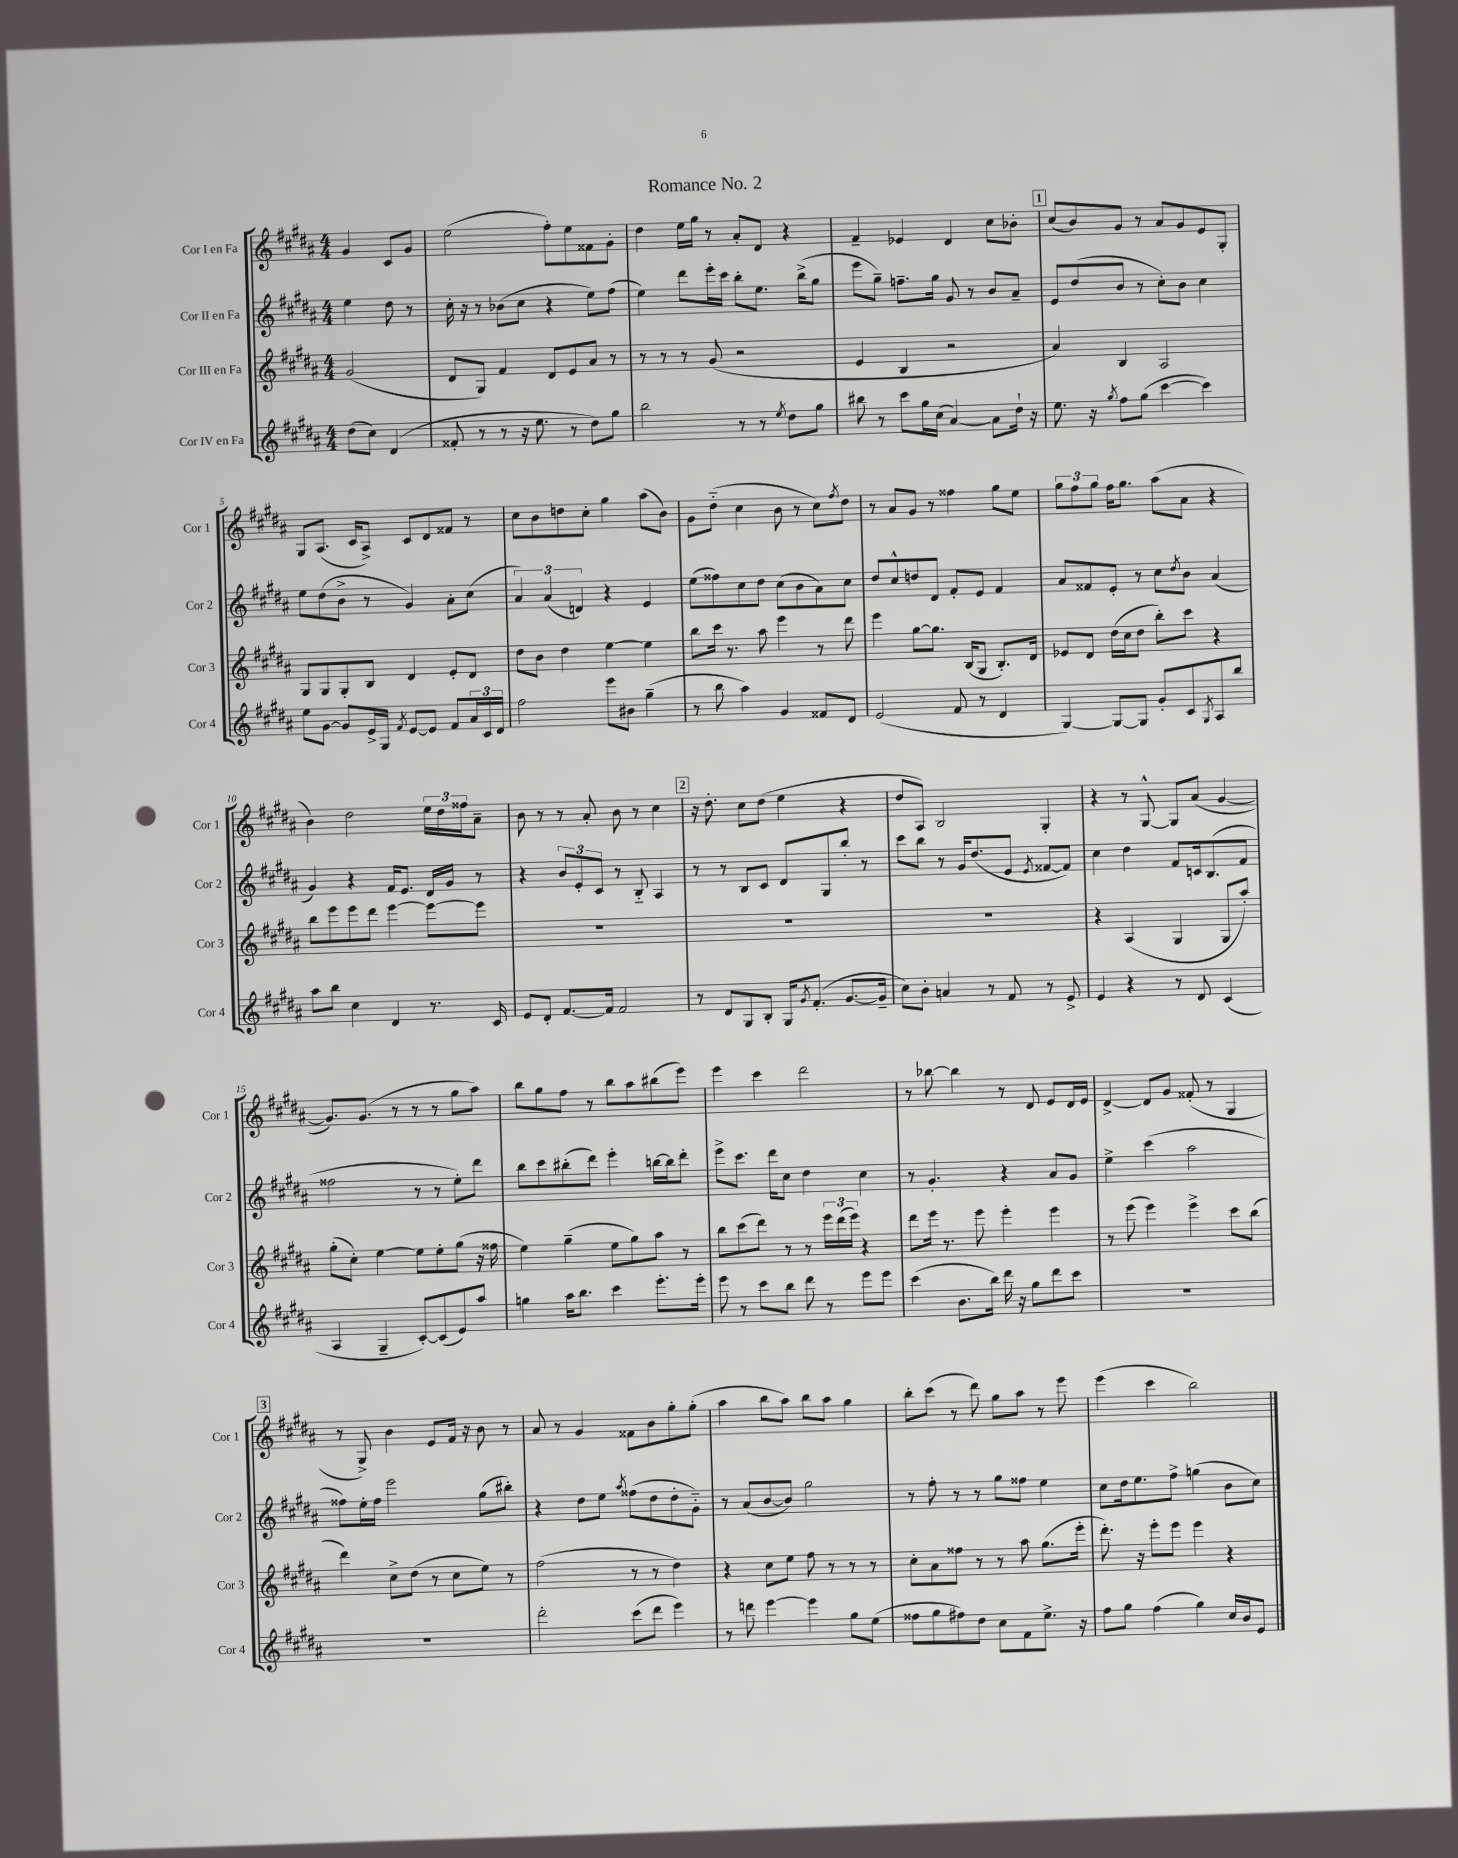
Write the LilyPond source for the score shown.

\header { title = "Romance No. 2" }
<<
\new StaffGroup <<
\new Staff = "s0" \with { instrumentName = "Cor I en Fa" shortInstrumentName = "Cor 1" } {
    \clef treble \key b \major \numericTimeSignature \time 4/4 \partial 2
    gis'4 cis'8 gis'8 |
    e''2( fis''8-.) e''8 fisis'8 gis'8-. |
    dis''4 e''16 gis''16 r8 ais'8-. dis'8 r4 |
    fis'4-- ees'4 dis'4 cis''8 bes'8-. |
    \mark \markup { \box "1" } cis''8( b'8) gis'8 r8 ais'8 gis'8 e'8 gis8-. |
    gis8 ais8.( cis'16 ais8->) cis'8 dis'8 fisis'8 r8 |
    cis''8 b'8 d''8 cis''8-. gis''4 ais''8( b'8) |
    gis'8 dis''8-_( cis''4 b'8 r8 cis''8) \acciaccatura { fis''8 } dis''8 |
    r8 ais'8 gis'8 r8 fisis''4 gis''8 e''8 |
    \tuplet 3/2 { gis''8 fis''8 gis''8 } fis''16 gis''8. ais''8( ais'8 r4 |
    b'4) dis''2 \tuplet 3/2 { e''16 dis''16 fisis''16 } ais'8-- |
    b'8 r8 r8 ais'8-. b'8 r8 cis''4 |
    \mark \markup { \box "2" } r16 dis''8.-. cis''8 dis''8( e''4 r4 |
    dis''8 ais8) b2 gis4-. |
    r4 r8 gis8~-^ gis8 ais'8( gis'4~ |
    gis'8.) gis'8.( r8 r8 r8 gis''8 ais''8) |
    b''8 gis''8 fis''8 r8 b''8 ais''8 bis''8( e'''8) |
    e'''4 cis'''4 dis'''2 |
    r8 bes''8~ bes''4 r8 dis'8 e'8 dis'16 e'16 |
    dis'4~-> dis'8 gis'8 fisis'8-.( r8 gis4 |
    \mark \markup { \box "3" } r8 gis8->) b'4 e'8 fis'16 r16 b'8 r8 |
    ais'8 r8 gis'4 fisis'8 b'8 gis''8-. gis''8-.( |
    ais''4 b''8 ais''8) b''8 ais''8 gis''4 |
    b''8-. cis'''8( r8 dis'''8) gis''8 ais''8 r8 e'''8 |
    e'''4( cis'''4 b''2) \bar "|." |
}
\new Staff = "s1" \with { instrumentName = "Cor II en Fa" shortInstrumentName = "Cor 2" } {
    \clef treble \key b \major \numericTimeSignature \time 4/4 \partial 2
    e''4 dis''8 r8 |
    cis''16-. r16 r8 bes'8( cis''8 r4 e''8) fis''8( |
    e''4) dis'''8 e'''16-. cis'''16 b''8-. e''8. b''16->( gis''8 |
    e'''8 gis''8--) f''8.-- gis''16 gis'8 r8 b'8 ais'8-- |
    \mark \markup { \box "1" } e'8 dis''8( b'8 r8 cis''8-.) b'8 cis''4 |
    e''8 dis''8( b'8-> r8 gis'4) ais'8-. cis''8( |
    \tuplet 3/2 { ais'4) ais'4( d'4) } r4 e'4 |
    e''8( fisis''8) cis''8 dis''8 cis''8( b'8 ais'8) cis''8 |
    dis''8 cis''8-^ d''8 dis'8 fis'8-. e'8 fis'4 |
    ais'8 fisis'8 e'8-. r8 cis''8 \acciaccatura { dis''8 } b'8 ais'4( |
    gis'4) r4 fis'16 e'8. dis'16 gis'16 r8 |
    r4 \tuplet 3/2 { b'8 e'8-. cis'8 } r8 b8-_ ais4 |
    \mark \markup { \box "2" } r8 r8 b8 cis'8 dis'8 gis8 b''8-. r8 |
    cis'''8 b''8 r8 gis'16 dis''8.( e'8 \acciaccatura { e'8 } fisis'8~ fisis'8) |
    cis''4 dis''4 fis'8 c'16 b8.( fis'8 |
    fisis''2 r8 r8 e''8-.) dis'''8 |
    b''8 cis'''8 bis''8-.( dis'''8) e'''4-. b''16~ b''16 dis'''8-. |
    e'''8-> cis'''8. dis'''16 cis''8 dis''4 cis''4 |
    r8 gis'4.-. r4 ais'8 gis'8 |
    e''4-> cis'''4( ais''2 |
    \mark \markup { \box "3" } fisis''8) e''16-. fisis''16 e'''2 gis''8( bis''8-.) |
    r4 dis''8 e''8 \acciaccatura { ais''8 } fisis''8( dis''8 dis''8-. gis'8-_) |
    r8 ais'8( b'8~ b'8) gis''2 |
    r8 fis''8-. r8 r8 gis''8 fisis''8 e''4 |
    cis''8 dis''16 e''8. fis''8-> g''4( b'8 cis''8) \bar "|." |
}
\new Staff = "s2" \with { instrumentName = "Cor III en Fa" shortInstrumentName = "Cor 3" } {
    \clef treble \key b \major \numericTimeSignature \time 4/4 \partial 2
    gis'2( |
    dis'8 gis8) fis'4 dis'8 e'8 ais'8 r8 |
    r8 r8 r8 gis'8( r2 |
    e'4 b4 r2 |
    \mark \markup { \box "1" } ais'4) b4 ais2 |
    gis8 gis8 gis8-. b8 dis'4 e'8-. dis'8 |
    dis''8 b'8 dis''4 e''4~ e''4 |
    b''8 cis'''16 r8. ais''8 e'''4 r8 dis'''8 |
    e'''4 gis''8~ gis''8. b16( gis8 b8.-.) dis'16 |
    ees'8 dis'8 dis''16( cis''16 dis''8 b''8-.) cis'''8 r4 |
    b''8 e'''8 e'''8 dis'''8 e'''4~ e'''8~ e'''8 |
    R1 |
    \mark \markup { \box "2" } R1 |
    R1 |
    r4 ais4( gis4 gis8 ais''8-.) |
    gis''8-.( cis''8-.) e''4~ e''8 e''8-. gis''8( r16 fisis''16 |
    e''4) gis''4--( e''8 gis''8) ais''8 r8 |
    b''8 cis'''8( dis'''8) r8 r8 \tuplet 3/2 { e'''16 dis'''16( e'''16) } r4 |
    dis'''8 e'''16 r8. e'''8 e'''4-. e'''4 |
    r8 e'''8( e'''4) e'''4-> cis'''8 b''8( |
    \mark \markup { \box "3" } dis'''4) cis''8-> dis''8( r8 cis''8 e''8) r8 |
    fis''2( r8 r8 dis''4) |
    r4 cis''8 e''8 fis''8 r8 r8 r8 |
    cis''8-. ais'8 fisis''8 r8 r8 ais''8 gis''8.( e'''16-. |
    dis'''8.-.) r16 e'''8-. e'''8 e'''4 r4 \bar "|." |
}
\new Staff = "s3" \with { instrumentName = "Cor IV en Fa" shortInstrumentName = "Cor 4" } {
    \clef treble \key b \major \numericTimeSignature \time 4/4 \partial 2
    dis''8( cis''8) dis'4( |
    fisis'8-. r8 r8 r16 e''8. r8 dis''8) gis''8 |
    b''2 r8 r8 \acciaccatura { e''8 } dis''8 gis''8 |
    bis''8 r8 cis'''8 gis''16 cis''16( ais'4~) ais'8 dis''16-! r16 |
    \mark \markup { \box "1" } e''8. r16 \acciaccatura { gis''8 } fis''8 gis''8( cis'''4~ cis'''4) |
    e''8 gis'8~ gis'8 e'16-> gis16 \acciaccatura { fis'8 } e'8~ e'8 fis'8 \tuplet 3/2 { ais'16 cis'16 dis'16 } |
    fis''2 e'''8 bis'8 gis''4--( |
    r8 b''8 ais''4) gis'4 fisis'8 dis'8 |
    e'2( fis'8 r8 dis'4 |
    gis4~) gis8~ gis8 gis'8-. cis'8 \acciaccatura { gis8 } ais8 b''8 |
    ais''8 b''8 cis''4 dis'4 r8. cis'16 |
    e'8 dis'8-. fis'8.~ fis'16 fis'2 |
    \mark \markup { \box "2" } r8 dis'8 gis8 b8-. gis16 \acciaccatura { gis'8 } fis'8.-.( gis'8.~ gis'16-- |
    cis''8) b'8-. a'4 r8 fis'8 r8 e'8-> |
    e'4 r4 r8 dis'8 cis'4( |
    ais4 gis4-- cis'8~-.) cis'8( e'8) ais''8 |
    g''4 ais''16 b''8. cis'''4 e'''8.-. e'''16-. |
    e'''8 r8 cis'''8 b''8 dis'''8 r8 e'''8 e'''8 |
    cis'''4( b'8. b''16) dis'''16 r16 gis''8 dis'''8 cis'''8 |
    R1 |
    \mark \markup { \box "3" } R1 |
    dis'''2-. cis'''8( dis'''8 e'''4) |
    r8 d'''8 e'''4~ e'''4 gis''8 e''8( |
    fisis''8 gis''8 fis''8) dis''8 cis''8 fis'8 e''8.-> r16 |
    fis''8 gis''8 fis''4( gis''4) cis''16 b'16 e'8 \bar "|." |
}
>>
>>
